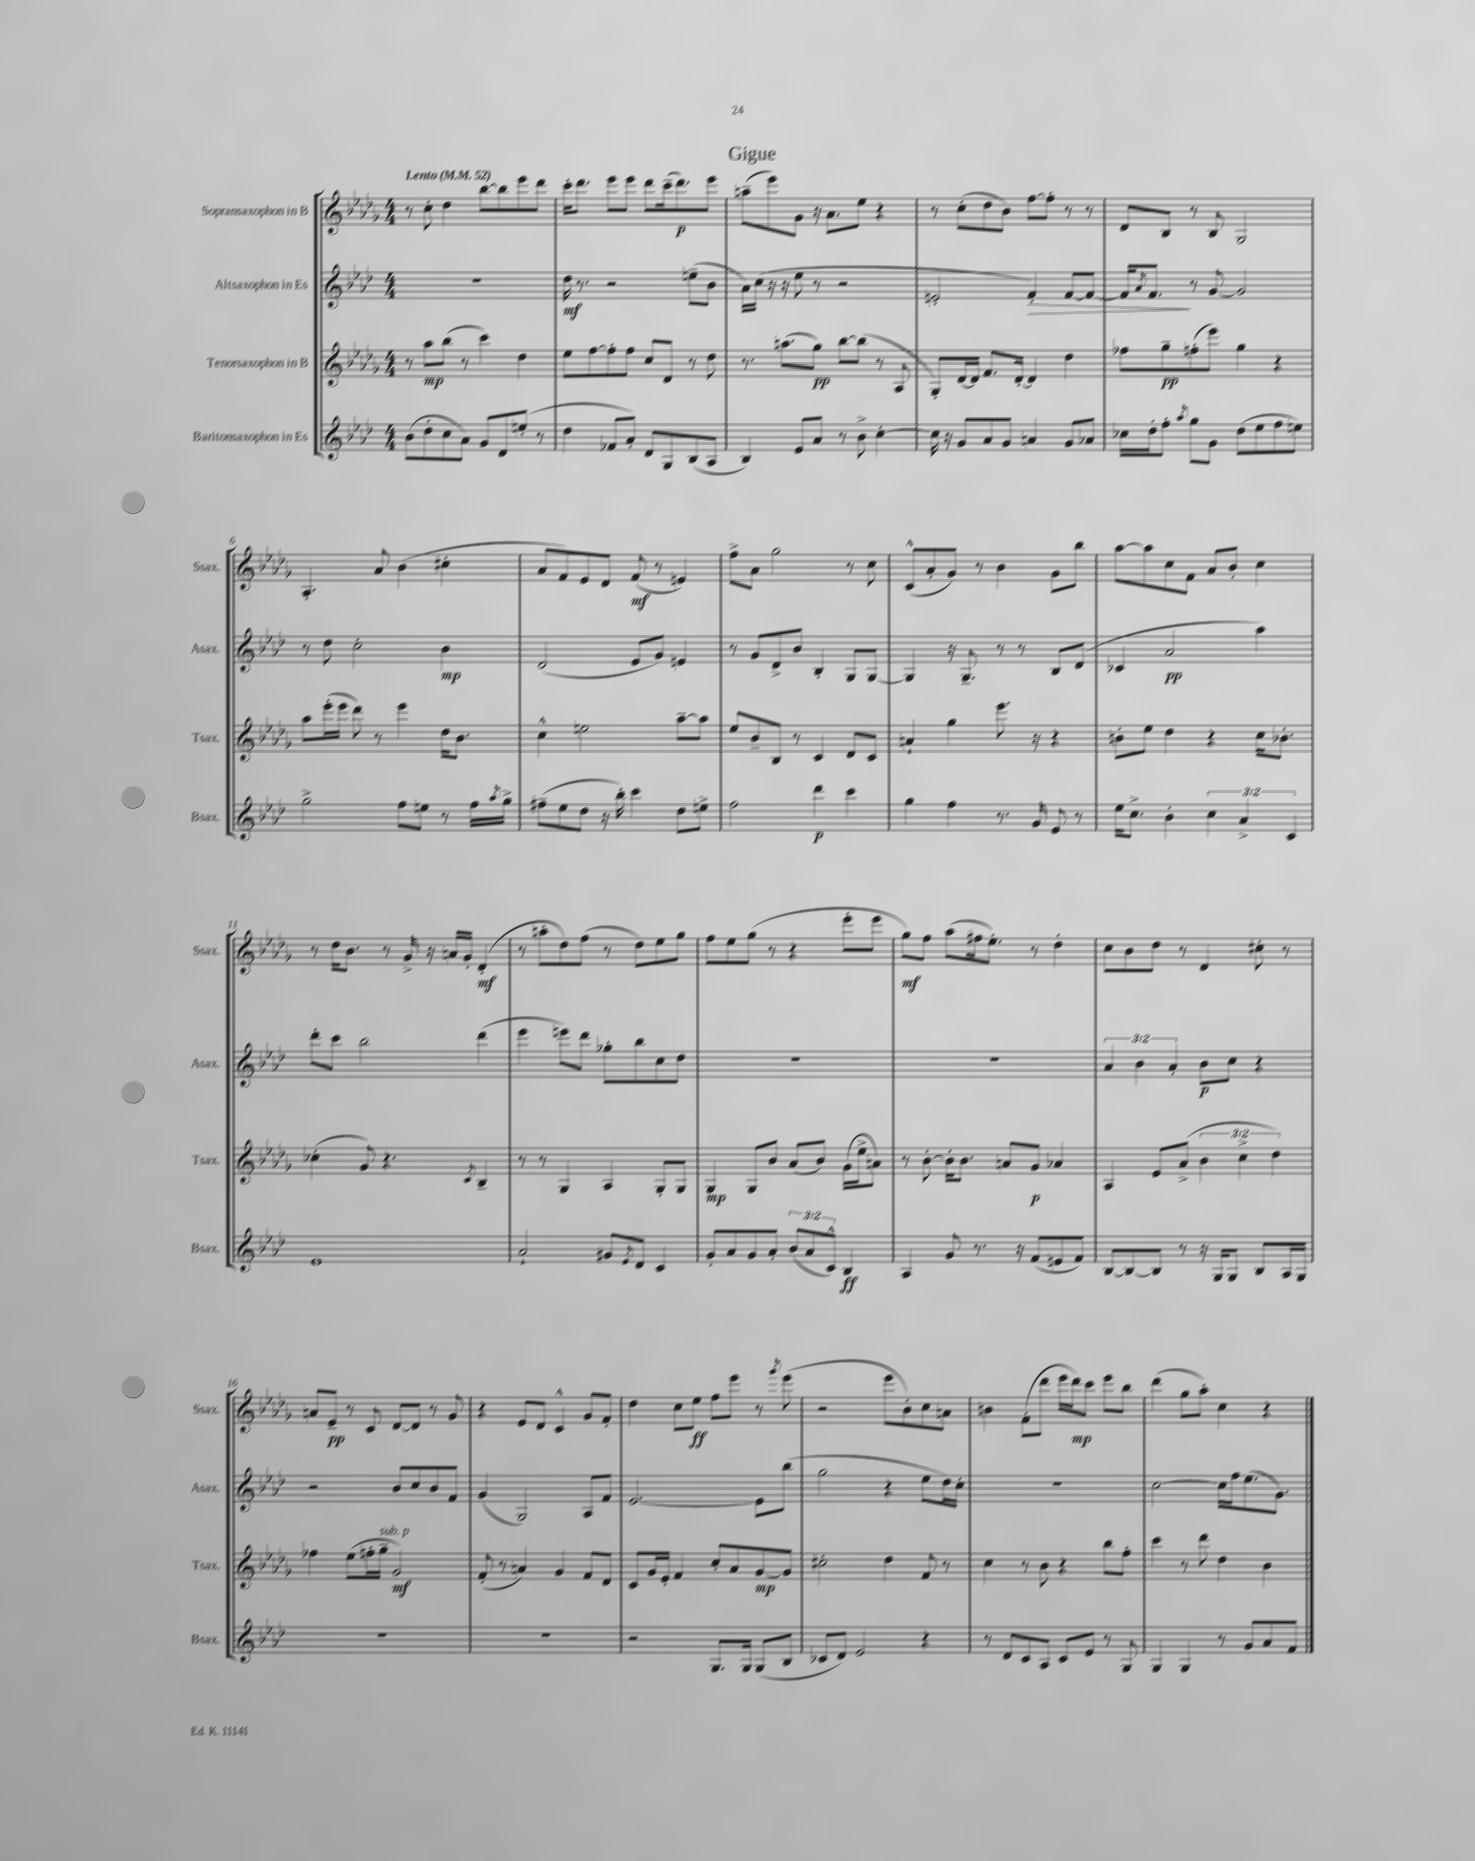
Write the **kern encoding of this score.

**kern	**dynam	**kern	**dynam	**kern	**dynam	**kern	**dynam
*part4	*part4	*part3	*part3	*part2	*part2	*part1	*part1
*staff4	*staff4	*staff3	*staff3	*staff2	*staff2	*staff1	*staff1
*I"Baritonsaxophon in Es	*	*I"Tenorsaxophon in B	*	*I"Altsaxophon in Es	*	*I"Sopransaxophon in B	*
*I'Bsax.	*	*I'Tsax.	*	*I'Asax.	*	*I'Ssax.	*
*clefG2	*	*clefG2	*	*clefG2	*	*clefG2	*
*k[b-e-a-d-]	*	*k[b-e-a-d-g-]	*	*k[b-e-a-d-]	*	*k[b-e-a-d-g-]	*
*M4/4	*	*M4/4	*	*M4/4	*	*M4/4	*
*MM52	*	*MM52	*	*MM52	*	*MM52	*
=1	=1	=1	=1	=1	=1	=1	=1
!	!	!	!	!	!	!LO:TX:a:B:t=Lento	!
(8b-\L	.	8r	.	1r	.	8r	.
8dd-'\	.	8aa-\L	mp	.	.	8cc'\	.
8cc\	.	(8bb-\J	.	.	.	4dd-\	.
8a-\J)	.	8r	.	.	.	.	.
8g/L	.	4ccc\)	.	.	.	[8bb-\L	.
8d-/	.	.	.	.	.	8bb-\]	.
(8een'/J	.	4dd-\	.	.	.	8eee-\	.
8r	.	.	.	.	.	8ddd-\J	.
=2	=2	=2	=2	=2	=2	=2	=2
4dd-\	.	8ee-\L	.	16dd-\	mf	16ccc'\KL	.
.	.	.	.	8.r	.	8.ddd-\J	.
.	.	[8ff\	.	.	.	.	.
8f-X/L	.	8ff'\]	.	2r	.	8eee-\L	.
8a-'/J)	.	8ff\J	.	.	.	8eee-\J	.
8d-/L	.	8cc/L	.	.	.	8ddd-\L	.
8G/	.	8d-/J	.	.	.	(16ccc~\k	.
.	.	.	.	.	.	8.ddd-\)	p
(8B-/	.	8r	.	(8een~\L	.	.	.
8A-/J	.	8dd-\	.	8b-\J	.	8eee-\J	.
=3	=3	=3	=3	=3	=3	=3	=3
4B-/)	.	8.r	.	16a-\LL)	.	(8aan~\L	.
.	.	.	.	(16cc\JJ	.	.	.
.	.	.	.	16r	.	8eee-\)	.
.	.	(8.aan\L	.	16r	.	.	.
8e-/L	.	.	.	8ee-\	.	8g-\J	.
8a-/J	.	8gg-\J)	pp	8r	.	16r	.
.	.	.	.	.	.	8.a-\L	.
8r	.	[8bb-\L	.	2r	.	.	.
8b-^\	.	(8bb-\J]	.	.	.	8ee-\J	.
[4cc'\	.	8r	.	.	.	4r	.
.	.	8A-/	.	.	.	.	.
=4	=4	=4	=4	=4	=4	=4	=4
16cc\]	.	8G-'/L)	.	2en'/	.	8r	.
16r	.	.	.	.	.	.	.
8g/L	.	[16d-/L	.	.	.	(8cc'\L	.
.	.	16d-/JJ]	.	.	.	.	.
8a-/	.	8.f/L	.	.	.	8dd-\	.
8g/J	.	.	.	.	.	8b-\J)	.
.	.	[16d-'/Jk	.	.	.	.	.
!	!	!	!	!	!LO:HP:b	!	!
4an/	.	4d-/]	.	4f'/)	>	[8ff\L	.
.	.	.	.	.	.	8ff'\J]	.
8g/L	.	4dd-\	.	[8f/L	.	8r	.
8a-X/J	.	.	.	8f/J_	.	8r	.
=5	=5	=5	=5	=5	=5	=5	=5
16cc-X\LL	.	8ff-X\L	.	16f/KL]	.	8d-/L	.
.	.	.	.	8qa-/	.	.	.
16dd-'\J	.	.	.	8.f/J	.	.	.
8ff'\J	.	8gg-~\	pp	.	.	8B-/J	.
8qaa-/	.	.	.	.	.	.	.
8gg\L	.	(8ffn'\	.	8r	]	8r	.
8g\J	.	8eee-\J)	.	[8g/	.	8B-/	.
(8dd-\L	.	4gg-\	.	2g/]	.	2G-/	.
8ee-\	.	.	.	.	.	.	.
8ff\	.	4r	.	.	.	.	.
8een\J)	.	.	.	.	.	.	.
!!LO:LB:g=z
=6	=6	=6	=6	=6	=6	=6	=6
2gg^\	.	8aa-\L	.	8r	.	4.A-'/	.
.	.	(16eee-'\L	.	8dd-\	.	.	.
.	.	16eee-\JJ	.	.	.	.	.
.	.	8ddd-\)	.	2cc'\	.	.	.
.	.	8r	.	.	.	8a-/	.
8ff\L	.	4eee-\	.	.	.	(4b-\	.
8een\J	.	.	.	.	.	.	.
8r	.	16dd-\KL	.	4b-\	mp	4cc#X'\	.
.	.	8.b-\J	.	.	.	.	.
16ff\LL	.	.	.	.	.	.	.
8qaa-/	.	.	.	.	.	.	.
16gg^\JJ	.	.	.	.	.	.	.
=7	=7	=7	=7	=7	=7	=7	=7
(8ff#X~\L	.	4cc^^\	.	(2d-/	.	8a-/L	.
8ee-\	.	.	.	.	.	8f/)	.
8dd-\J	.	2een\	.	.	.	8e-/	.
16r	.	.	.	.	.	8d-/J	.
16bb-'\)	.	.	.	.	.	.	.
4ccc\	.	.	.	8e-/L	.	(8f/	mf
.	.	.	.	8g/J)	.	8r	.
8dd-\L	.	[8aa-~\L	.	4en/	.	4en/)	.
8een^\J	.	8aa-\J]	.	.	.	.	.
=8	=8	=8	=8	=8	=8	=8	=8
2ff\	.	8ee-/L	.	8r	.	8ff^\L	.
.	.	8b-~/	.	8g/L	.	8a-\J	.
.	.	8B-/J	.	8d-^/	.	2gg-\	.
.	.	8r	.	8b-/J	.	.	.
4ddd-\	p	4c/	.	4B-'/	.	.	.
4ccc\	.	8d-/L	.	8G/L	.	8r	.
.	.	8c/J	.	[8G/J	.	8cc\	.
=9	=9	=9	=9	=9	=9	=9	=9
4gg\	.	4an`/	.	4G/]	.	(8c^^/L	.
.	.	.	.	.	.	8a-'/	.
4ff\	.	4gg-\	.	16r	.	8g-/J)	.
.	.	.	.	8.G~/	.	.	.
.	.	.	.	.	.	8r	.
8.r	.	8.eee-\	.	8r	.	4b-\	.
.	.	.	.	8r	.	.	.
16g/	.	16r	.	.	.	.	.
8e-/	.	4r	.	8B-/L	.	8g-\L	.
8r	.	.	.	(8d-/J	.	8bb-\J	.
=10	=10	=10	=10	=10	=10	=10	=10
16ee-\KL	.	8bn'\L	.	4c-X/	.	[8aa-\L	.
8.cc^\J	.	.	.	.	.	.	.
.	.	8ee-\J	.	.	.	8aa-\]	.
4b-'\	.	4dd-\	.	2a-/	pp	8cc\	.
.	.	.	.	.	.	8f\J	.
6cc\	.	4r	.	.	.	8a-/L	.
.	.	.	.	.	.	8b-'/J	.
6a-^/	.	.	.	.	.	.	.
.	.	16cc\KL	.	4aa-\)	.	4cc\	.
.	.	8.b-X'\J	.	.	.	.	.
6c/	.	.	.	.	.	.	.
!!LO:LB:g=z
=11	=11	=11	=11	=11	=11	=11	=11
1e-	.	(4cc-X'\	.	8ddd-'\L	.	8r	.
.	.	.	.	8ccc\J	.	16dd-\KL	.
.	.	.	.	.	.	8.b-\J	.
.	.	8g-/)	.	2bb-\	.	.	.
.	.	4.r	.	.	.	8r	.
.	.	.	.	.	.	16g-^/	.
.	.	.	.	.	.	16r	.
.	.	.	.	.	.	16an/LL	.
.	.	.	.	.	.	16g-'/JJ	.
.	.	8qc/	.	.	.	.	.
.	.	4B-~/	.	(4ddd-\	.	(4d-'/	mf
=12	=12	=12	=12	=12	=12	=12	=12
2a-`/	.	8r	.	4eee-\	.	8r	.
.	.	8r	.	.	.	8aan'\L	.
.	.	4G-/	.	8eeen\L)	.	8dd-\)	.
.	.	.	.	8ddd-\J	.	(8ff\J	.
8g#X/L	.	4A-/	.	8gg-X'\L	.	8r	.
8qe-/	.	.	.	.	.	.	.
8d-/J	.	.	.	8bb-\	.	8dd-\L)	.
4c/	.	8G-'/L	.	8cc\	.	8ee-\	.
.	.	8G-/J	.	8dd-\J	.	8gg-\J	.
=13	=13	=13	=13	=13	=13	=13	=13
8g'/L	.	4G-/	mp	1r	.	8ff\L	.
8a-/	.	.	.	.	.	8ee-\	.
8g/	.	8G-/L	.	.	.	(8gg-\J	.
8a-'/J	.	8b-/J	.	.	.	8r	.
(12b-/L	.	(8a-/L	.	.	.	4r	.
12a-/	.	.	.	.	.	.	.
.	.	8b-/J)	.	.	.	.	.
12c^^/J)	.	.	.	.	.	.	.
4B-/	ff	(16g-\LL	.	.	.	8eee-'\L	.
.	.	16ee-^\J	.	.	.	.	.
.	.	8an\J)	.	.	.	8eee-\J	.
=14	=14	=14	=14	=14	=14	=14	=14
4A-/	.	8r	.	1r	.	8gg-\L)	mf
.	.	[8b-'\	.	.	.	8ff\J	.
8g/	.	16b-'\KL]	.	.	.	(8aa-\L	.
.	.	8.b-\J	.	.	.	.	.
8.r	.	.	.	.	.	16ff#X\k	.
.	.	.	.	.	.	8.ee-'\J)	.
.	.	8an/L	.	.	.	.	.
16r	.	.	.	.	.	.	.
(8f/L	.	8g-/J	p	.	.	8r	.
8en/	.	4a-X/	.	.	.	4dd-'\	.
8f/J)	.	.	.	.	.	.	.
=15	=15	=15	=15	=15	=15	=15	=15
[8B-/L	.	4A-/	.	6a-/	.	8cc\L	.
8B-/_	.	.	.	.	.	8b-\	.
.	.	.	.	6b-\	.	.	.
8B-/J]	.	8e-/L	.	.	.	8dd-\J	.
.	.	.	.	6a-'/	.	.	.
8r	.	(8a-^/J	.	.	.	8r	.
16r	.	6b-\	.	8b-\L	p	4d-/	.
16G/KL	.	.	.	.	.	.	.
8G/J	.	.	.	8cc\J	.	.	.
.	.	6cc^\	.	.	.	.	.
8B-/L	.	.	.	4r	.	8cc#X'\	.
.	.	6dd-\)	.	.	.	.	.
16A-/L	.	.	.	.	.	8r	.
16G/JJ	.	.	.	.	.	.	.
!!LO:LB:g=z
=16	=16	=16	=16	=16	=16	=16	=16
1r	.	4ff-X\	.	2r	.	8an/L	.
.	.	.	.	.	.	8e-~/J	pp
.	.	(8ee-\L	.	.	.	8r	.
.	.	16ffn'\L	.	.	.	8c/	.
!	!	!LO:TX:a:i:t=sub. p	!	!	!	!	!
.	.	16gg-~\JJ	.	.	.	.	.
.	.	2g-/)	mf	8b-/L	.	[8d-/L	.
.	.	.	.	8cc/	.	8d-/J]	.
.	.	.	.	8b-/	.	8r	.
.	.	.	.	8f/J	.	8g-/	.
=17	=17	=17	=17	=17	=17	=17	=17
1r	.	(8f'/	.	(4g/	.	4r	.
.	.	8r	.	.	.	.	.
.	.	4an/)	.	2G/)	.	8e-/L	.
.	.	.	.	.	.	8d-/J	.
.	.	4g-/	.	.	.	4c^^/	.
.	.	8f/L	.	8A-/L	.	8g-/L	.
.	.	8d-/J	.	8f/J	.	8f'/J	.
=18	=18	=18	=18	=18	=18	=18	=18
2r	.	8c/L	.	[2.e-/	.	4dd-\	.
.	.	16g-/L	.	.	.	.	.
.	.	16e-'/JJ	.	.	.	.	.
.	.	4f/	.	.	.	8cc\L	.
.	.	.	.	.	.	8ee-\J	ff
8.G/L	.	8cc'/L	.	.	.	8ff\L	.
.	.	8a-/	.	.	.	8eee-\J	.
16G/Jk	.	.	.	.	.	.	.
(8G/L	.	[8g-/	mp	8e-\L]	.	8r	.
.	.	.	.	.	.	8qggg-/	.
8B-/J	.	8g-/J]	.	(8bb-\J	.	(8eee-\	.
=19	=19	=19	=19	=19	=19	=19	=19
8c-X/L	.	2cc#X'\	.	2gg\	.	2r	.
8d-/J)	.	.	.	.	.	.	.
2e-/	.	.	.	.	.	.	.
.	.	4dd-\	.	4r	.	8eee-\L	.
.	.	.	.	.	.	8b-'\)	.
4r	.	8f/	.	8ee-\L	.	8cc\	.
.	.	8r	.	16dd-\L)	.	8an\J	.
.	.	.	.	16cc'\JJ	.	.	.
=20	=20	=20	=20	=20	=20	=20	=20
8r	.	4cc\	.	1r	.	4bn\	.
8d-/L	.	.	.	.	.	.	.
8c/	.	8r	.	.	.	(8f'\L	.
8A-/J	.	8b-\	.	.	.	8ddd-\J	.
8c/L	.	4r	.	.	.	16eee-\LL	.
.	.	.	.	.	.	16ddd-\J)	mp
8e-/J	.	.	.	.	.	8ccc\J	.
8r	.	8bb-\L	.	.	.	8eee-\L	.
8G/	.	8ff'\J	.	.	.	8bb-\J	.
=21	=21	=21	=21	=21	=21	=21	=21
4G/	.	4ccc\	.	[2cc\	.	(4ddd-\	.
4G/	.	8r	.	.	.	8gg-\L	.
.	.	8ddd-\	.	.	.	8aa-'\J)	.
8r	.	4dd-\	.	16cc\LL]	.	4cc\	.
.	.	.	.	16ff\J	.	.	.
8g/L	.	.	.	(8.ee-\	.	.	.
8a-/	.	4b-\	.	.	.	4r	.
.	.	.	.	8.g\J)	.	.	.
8f/J	.	.	.	.	.	.	.
==	==	==	==	==	==	==	==
*-	*-	*-	*-	*-	*-	*-	*-
